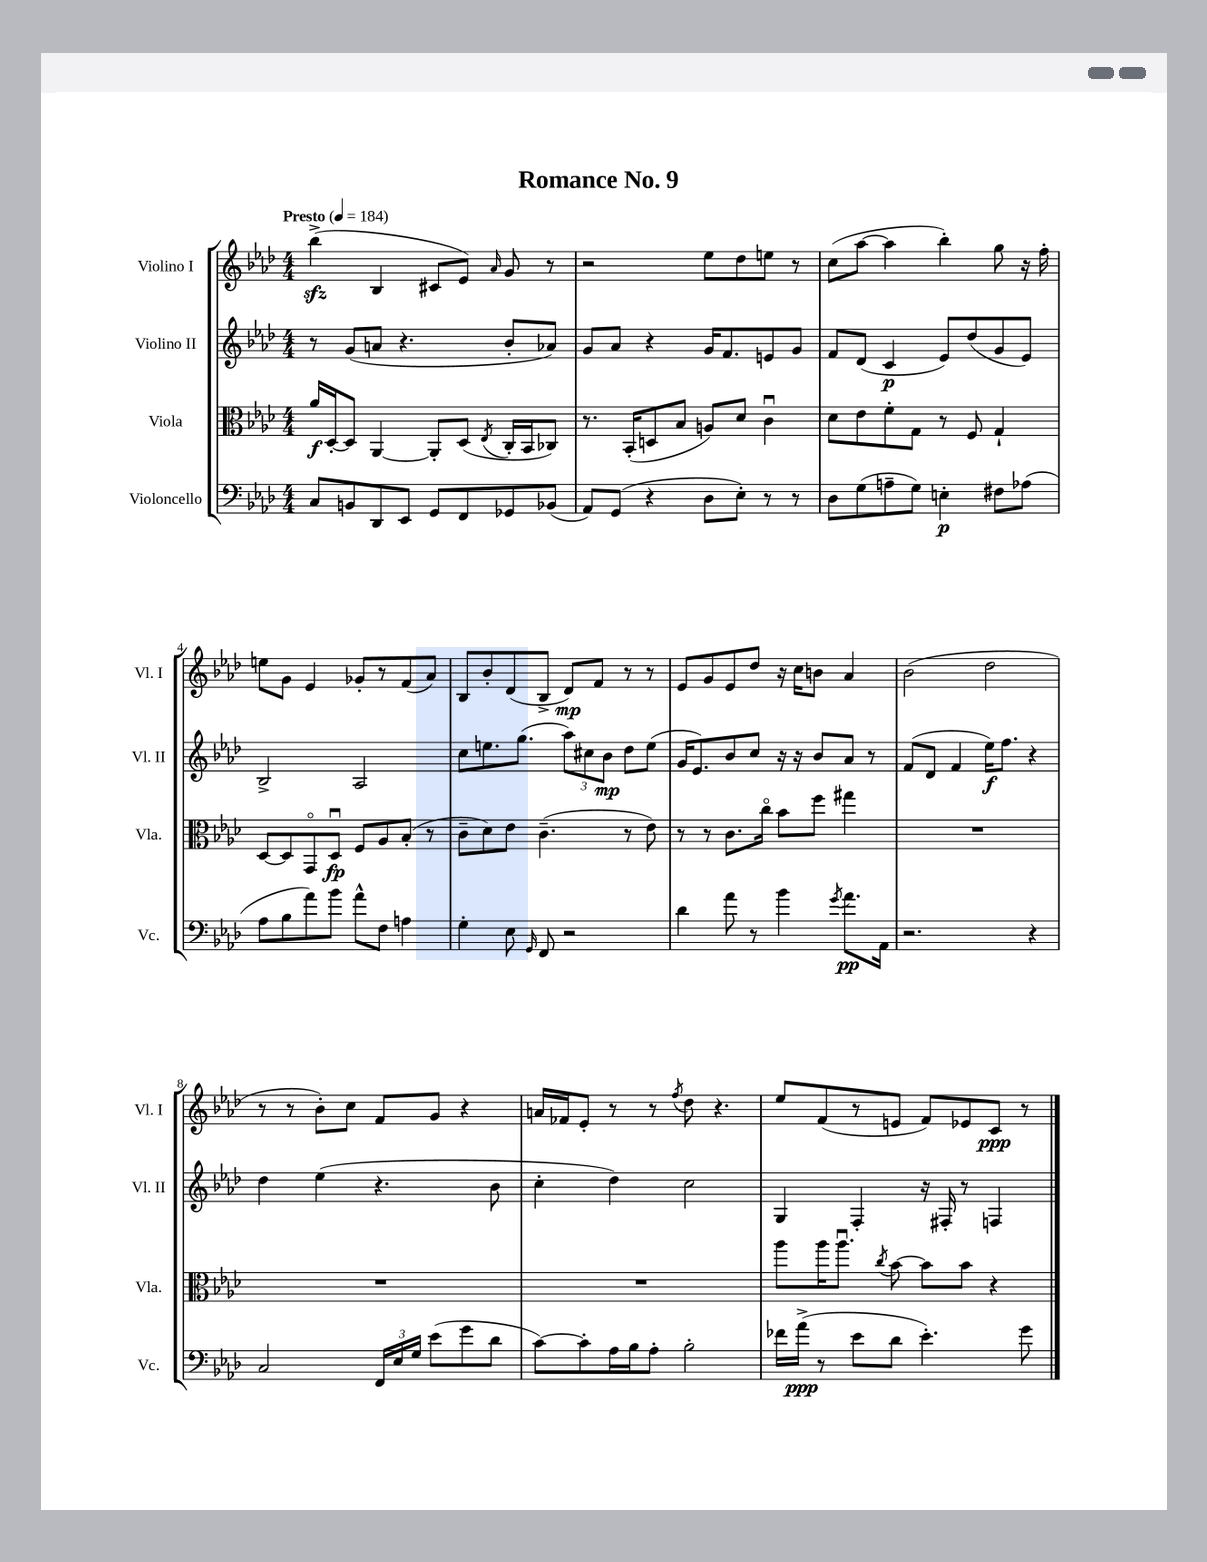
\header { title = "Romance No. 9" }
<<
\new StaffGroup <<
\new Staff = "s0" \with { instrumentName = "Violino I" shortInstrumentName = "Vl. I" } {
    \clef treble \key aes \major \numericTimeSignature \time 4/4 \tempo "Presto" 4 = 184
    \autoBeamOff bes''4->\sfz( bes4 cis'8[ ees'8]) \grace { aes'16 } g'8 r8 |
    r2 ees''8[ des''8 e''8] r8 |
    c''8[( aes''8]~ aes''4 bes''4-.) g''8 r16 f''16-. |
    e''8[ g'8] ees'4 ges'8[-. r8 f'8( aes'8]) |
    bes8[ bes'8-. des'8( bes8]-> des'8[\mp) f'8] r8 r8 |
    ees'8[ g'8 ees'8 des''8] r16 c''16[ b'8] aes'4 |
    bes'2( des''2 |
    r8 r8 bes'8[-.) c''8] f'8[ g'8] r4 |
    a'16[ fes'16 ees'8]-. r8 r8 \acciaccatura { f''8 } des''8 r4. |
    ees''8[ f'8( r8 e'8] f'8[) ees'8 c'8]\ppp r8 \bar "|." |
}
\new Staff = "s1" \with { instrumentName = "Violino II" shortInstrumentName = "Vl. II" } {
    \clef treble \key aes \major \numericTimeSignature \time 4/4
    \autoBeamOff r8 g'8[( a'8] r4. bes'8[-. aes'8]) |
    g'8[ aes'8] r4 g'16[ f'8. e'8 g'8] |
    f'8[ des'8]( c'4\p ees'8[) des''8( g'8 ees'8]) |
    bes2-> aes2 |
    c''8[ e''8. g''8.]( \tuplet 3/2 { aes''8[) cis''8 bes'8]\mp } des''8[ e''8]( |
    g'16[ ees'8.) bes'8 c''8] r16 r16 bes'8[ aes'8] r8 |
    f'8[( des'8] f'4 ees''16[\f) f''8.] r4 |
    des''4 ees''4( r4. bes'8 |
    c''4-. des''4) c''2 |
    g4 f4-. r16 fis16-. r8 f4 \bar "|." |
}
\new Staff = "s2" \with { instrumentName = "Viola" shortInstrumentName = "Vla." } {
    \clef alto \key aes \major \numericTimeSignature \time 4/4
    \autoBeamOff aes'16[\f des16~-. des8] aes,4~ aes,8[-. des8]( \acciaccatura { ees8 } c16[-. bes,16 ces8]) |
    r8. bes,16[-.( d8 bes8] a8[) des'8] c'4\downbow |
    des'8[ ees'8 f'8-. g8] r8 f8 g4-! |
    des8[~ des8 g,8\flageolet des8]\downbow\fp f8[ aes8 bes8]-.( r8 |
    c'8[-- des'8) ees'8] c'4.--( r8 ees'8) |
    r8 r8 c'8.[ c''16]\flageolet bes'8[ f''8] gis''4 |
    R1 |
    R1 |
    R1 |
    aes''8[ aes''16 aes''8.]\downbow \acciaccatura { c''8 } bes'8~ bes'8[ bes'8] r4 \bar "|." |
}
\new Staff = "s3" \with { instrumentName = "Violoncello" shortInstrumentName = "Vc." } {
    \clef bass \key aes \major \numericTimeSignature \time 4/4
    \autoBeamOff c8[ b,8 des,8 ees,8] g,8[ f,8 ges,8 bes,8]( |
    aes,8[) g,8]( r4 des8[ ees8]-.) r8 r8 |
    des8[ g8( a8-- g8]) e4-.\p fis8[ aes8]( |
    aes8[ bes8 aes'8) bes'8] aes'8[-^ f8] a4 |
    g4-. ees8 \grace { g,16 } f,8 r2 |
    des'4 aes'8 r8 bes'4 \acciaccatura { g'8 } aes'8.[\pp aes,16] |
    r2. r4 |
    c2 \tuplet 3/2 { f,16[ ees16 g16] } ees'8[( g'8 des'8] |
    c'8[~) c'8-. aes16 bes16 aes8]-. bes2-. |
    fes'16[ aes'16]->\ppp( r8 ees'8[ des'8] ees'4.-.) g'8 \bar "|." |
}
>>
>>
